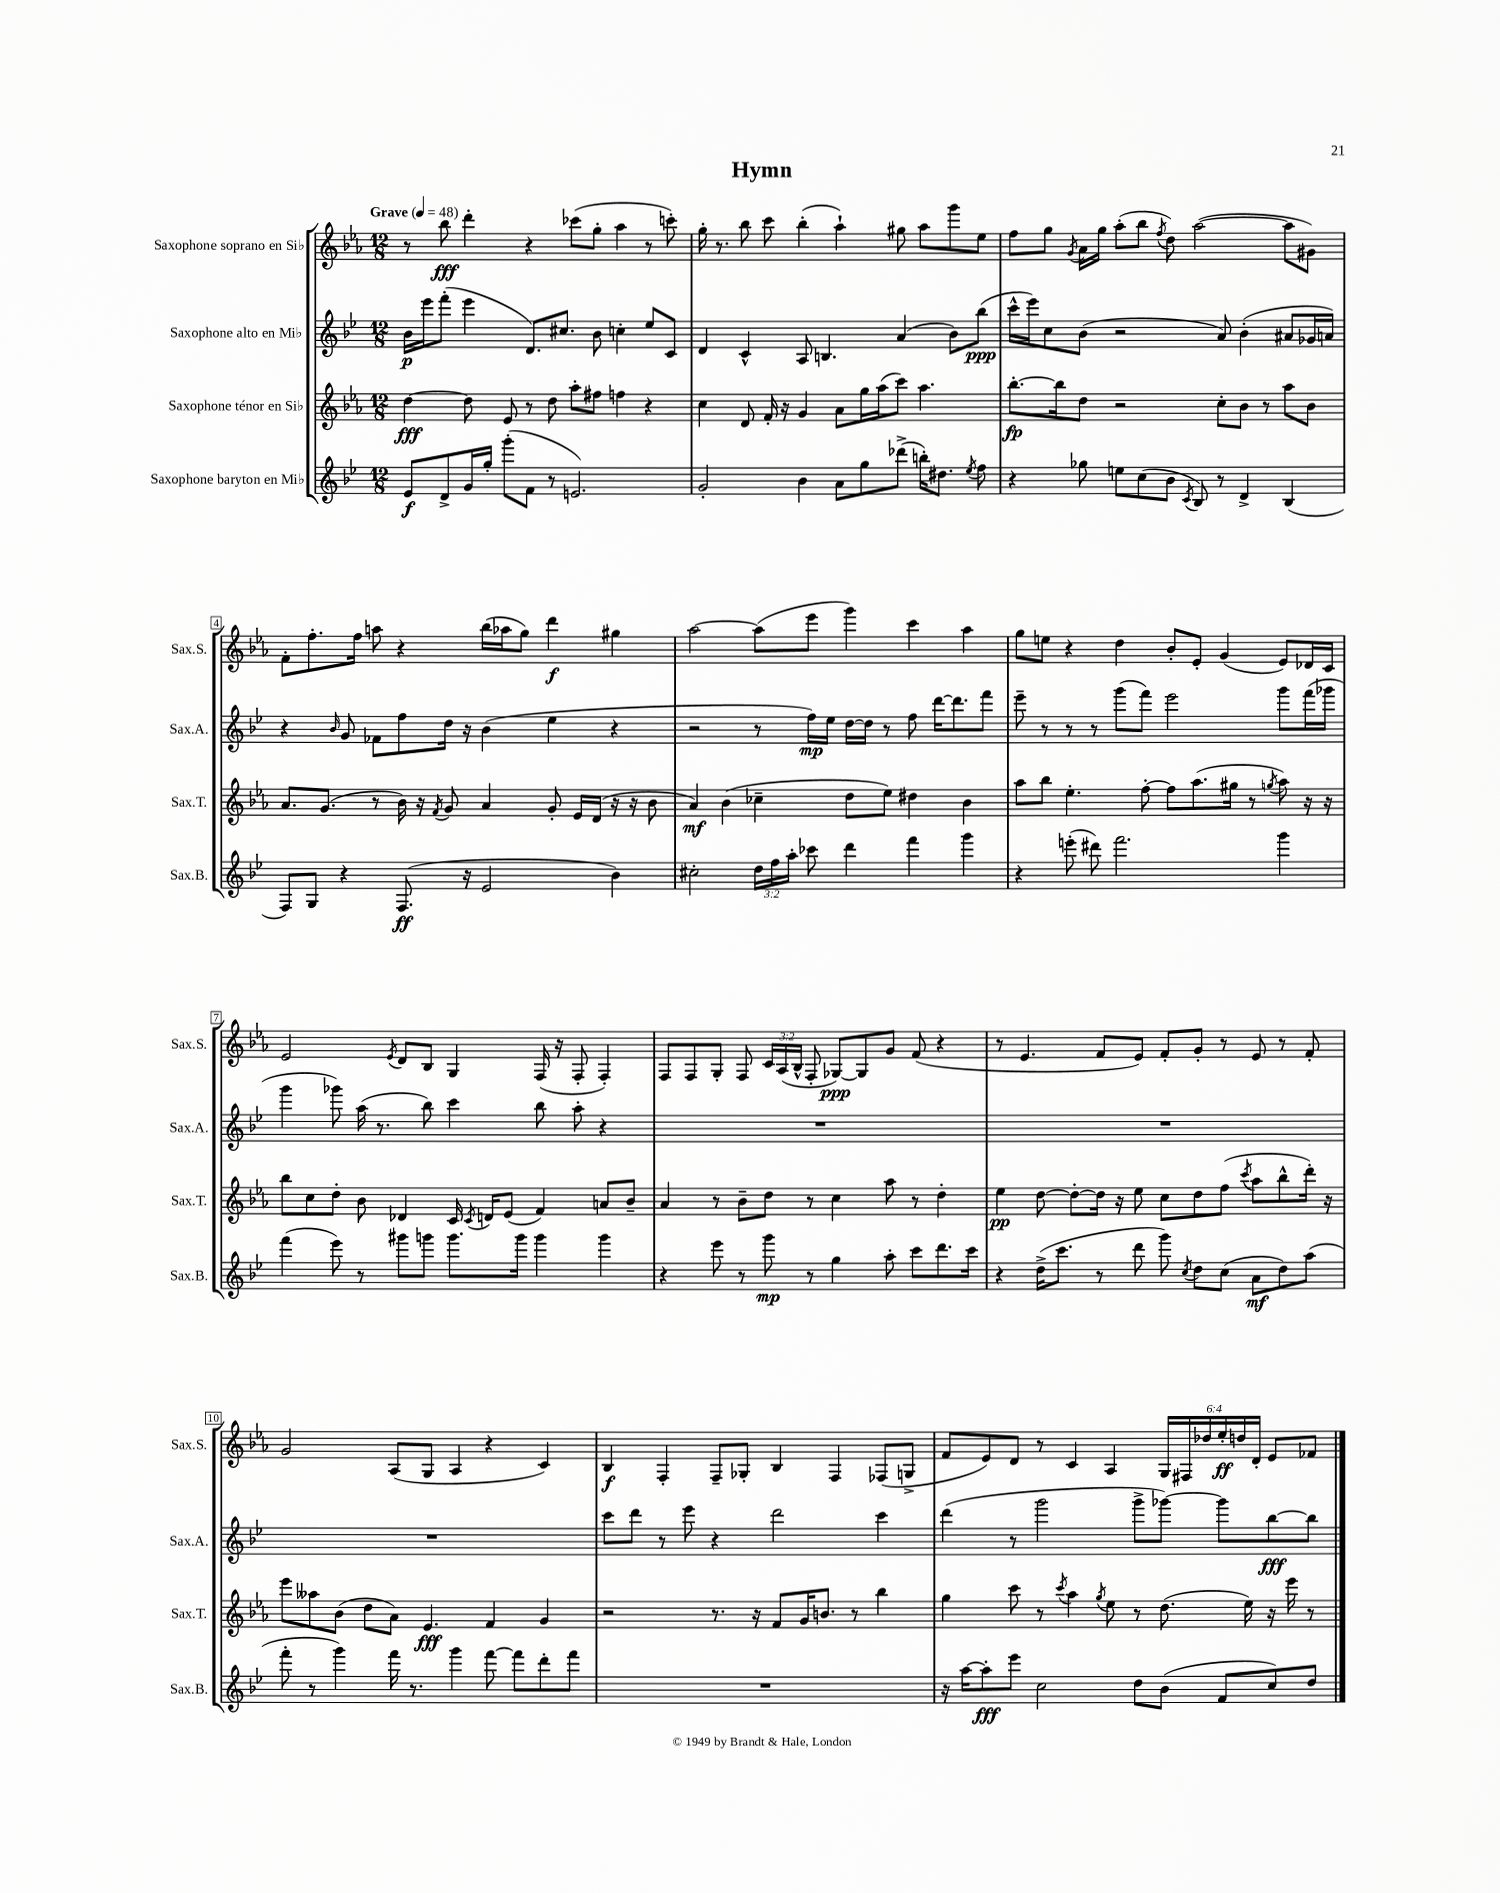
\header { title = "Hymn" }
<<
\new StaffGroup <<
\new Staff = "s0" \with { instrumentName = "Saxophone soprano en Sib" shortInstrumentName = "Sax.S." } {
    \clef treble \key ees \major \numericTimeSignature \time 12/8 \override Staff.TupletNumber.text = #tuplet-number::calc-fraction-text \tempo "Grave" 4 = 48
    \autoBeamOff r8 bes''8\fff d'''4-. r4 ces'''8[( g''8]-. aes''4 r8 c'''8-.) |
    g''16-. r8. bes''8 c'''8 bes''4-.( aes''4-!) gis''8 aes''8[ g'''8 ees''8] |
    f''8[ g''8] \acciaccatura { g'8 } aes'16[ g''16] aes''8[-.( bes''8] \acciaccatura { f''8 } d''8) aes''2~( aes''8[ gis'8]) |
    f'8[-. f''8.-. f''16] a''8 r4 bes''16[( aes''16 g''8]) d'''4\f gis''4 |
    aes''2~ aes''8[( ees'''8] g'''4) c'''4 aes''4 |
    g''8[ e''8] r4 d''4 bes'8[-. ees'8]-. g'4( ees'8[) des'16 c'16] |
    ees'2 \acciaccatura { ees'8 } d'8[ bes8] g4 f16( r16 f8-. f4-.) |
    f8[ f8 g8]-. f8 \tuplet 3/2 { c'16[ aes16( bes16]-^ } f8-. ges8[~\ppp) ges8 g'8] f'8( r4 |
    r8 ees'4. f'8[ ees'8]) f'8[-. g'8]-. r8 ees'8 r8 f'8-. |
    g'2 aes8[( g8] aes4 r4 c'4) |
    bes4\f f4-. f8[-- ges8]-. bes4 f4 fes8[( g8]-> |
    f'8[ ees'8) d'8] r8 c'4 aes4 \tuplet 6/4 { g16[ fis16 des''16 ees''16-.\ff d''16 d'16]-. } ees'8[ fes'8] \bar "|." |
}
\new Staff = "s1" \with { instrumentName = "Saxophone alto en Mib" shortInstrumentName = "Sax.A." } {
    \clef treble \key bes \major \numericTimeSignature \time 12/8
    \autoBeamOff bes'16[\p ees'''16 f'''8]-.( ees'''4 d'8.[) cis''8.] bes'8 c''4-. ees''8[ c'8] |
    d'4 c'4-^ a8 b4. a'4( bes'8[) bes''8]\ppp( |
    c'''16[-^ ees'''16) c''8 bes'8]( r2 a'8) bes'4-.( ais'8[ ges'16 a'16]) |
    r4 \grace { bes'16 } g'8 fes'8[ f''8 d''16] r16 bes'4( ees''4 r4 |
    r2 r8 f''16[\mp) ees''16] d''16[~ d''16] r8 f''8 d'''16[~ d'''8. f'''8] |
    ees'''8-- r8 r8 r8 g'''8[( f'''8]) ees'''2 g'''8[ f'''16( ges'''16] |
    g'''4 ges'''8) a''16( r8. bes''8) c'''4 bes''8 a''8-. r4 |
    R1. |
    R1. |
    R1. |
    c'''8[ d'''8] r8 ees'''8 r4 d'''2 c'''4 |
    d'''4( r8 g'''2 g'''8[-> ges'''8]~) ges'''8[ bes''8~\fff bes''8] \bar "|." |
}
\new Staff = "s2" \with { instrumentName = "Saxophone ténor en Sib" shortInstrumentName = "Sax.T." } {
    \clef treble \key ees \major \numericTimeSignature \time 12/8
    \autoBeamOff d''4~\fff d''8 ees'8 r8 d''8 aes''8[-. fis''8] f''4 r4 |
    c''4 d'8 f'16-. r16 g'4 aes'8[ g''16 aes''16( c'''8]) aes''4. |
    bes''8.[~-.\fp bes''16 d''8] r2 c''8[-. bes'8] r8 aes''8[ bes'8] |
    aes'8.[ g'8.]( r8 bes'16) r16 \acciaccatura { f'8 } g'8 aes'4 g'8-. ees'16[ d'16]( r16 r16 bes'8 |
    aes'4\mf) bes'4( ces''4-- d''8[ ees''8]) dis''4 bes'4 |
    aes''8[ bes''8] ees''4.-. f''8~-. f''8[ aes''8.( gis''16] r8 \acciaccatura { g''8 } aes''8) r16 r16 |
    bes''8[ c''8 d''8]-. bes'8 des'4 c'16 \acciaccatura { c'8 } d'16[ ees'8]( f'4) a'8[ bes'8]-- |
    aes'4 r8 bes'8[-- d''8] r8 c''4 aes''8 r8 d''4-. |
    ees''4\pp d''8~ d''8[~-. d''16] r16 ees''8 c''8[ d''8 f''8]( \acciaccatura { c'''8 } aes''8[ bes''8-^ d'''16]-.) r16 |
    ees'''8[ aeses''8 bes'8]( d''8[ aes'8]) ees'4.\fff f'4 g'4 |
    r2 r8. r16 f'8[ g'16 b'8.] r8 bes''4 |
    g''4 c'''8 r8 \acciaccatura { c'''8 } aes''4 \acciaccatura { g''8 } ees''8 r8 d''8.( ees''16) r16 ees'''16 r8 \bar "|." |
}
\new Staff = "s3" \with { instrumentName = "Saxophone baryton en Mib" shortInstrumentName = "Sax.B." } {
    \clef treble \key bes \major \numericTimeSignature \time 12/8 \override Staff.TupletNumber.text = #tuplet-number::calc-fraction-text
    \autoBeamOff ees'8[\f d'8-> g'16 g''16]-. g'''8[-.( f'8] r8 e'2.) |
    g'2-. bes'4 a'8[ g''8 des'''8]->( b''16[-.) dis''8.] \acciaccatura { ees''8 } f''8 |
    r4 ges''8 e''8[ c''8( bes'8] \acciaccatura { c'8 } bes8) r8 d'4-> bes4( |
    f8[) g8] r4 f8.\ff( r16 ees'2 bes'4) |
    cis''2-. \tuplet 3/2 { d''16[ f''16 a''16]-. } ces'''8 d'''4 f'''4 g'''4 |
    r4 e'''8-.( dis'''8) f'''2. g'''4 |
    f'''4( ees'''8) r8 gis'''8[ g'''8] g'''8.[ g'''16] g'''4 g'''4 |
    r4 ees'''8 r8 g'''8\mp r8 g''4 a''8-. c'''8[ d'''8. c'''16] |
    r4 d''16[->( c'''8.] r8 d'''8 g'''8) \acciaccatura { c''8 } d''8[ c''8]( a'8[\mf d''8) a''8]( |
    f'''8-. r8 g'''4) f'''16 r8. g'''4 f'''8~ f'''8[ d'''8-. f'''8] |
    R1. |
    r16 a''16[~ a''8-.\fff ees'''8] c''2 d''8[ bes'8]( f'8[ c''8) d''8] \bar "|." |
}
>>
>>
\layout { \context { \Score \override BarNumber.stencil = #(make-stencil-boxer 0.1 0.3 ly:text-interface::print) } }
